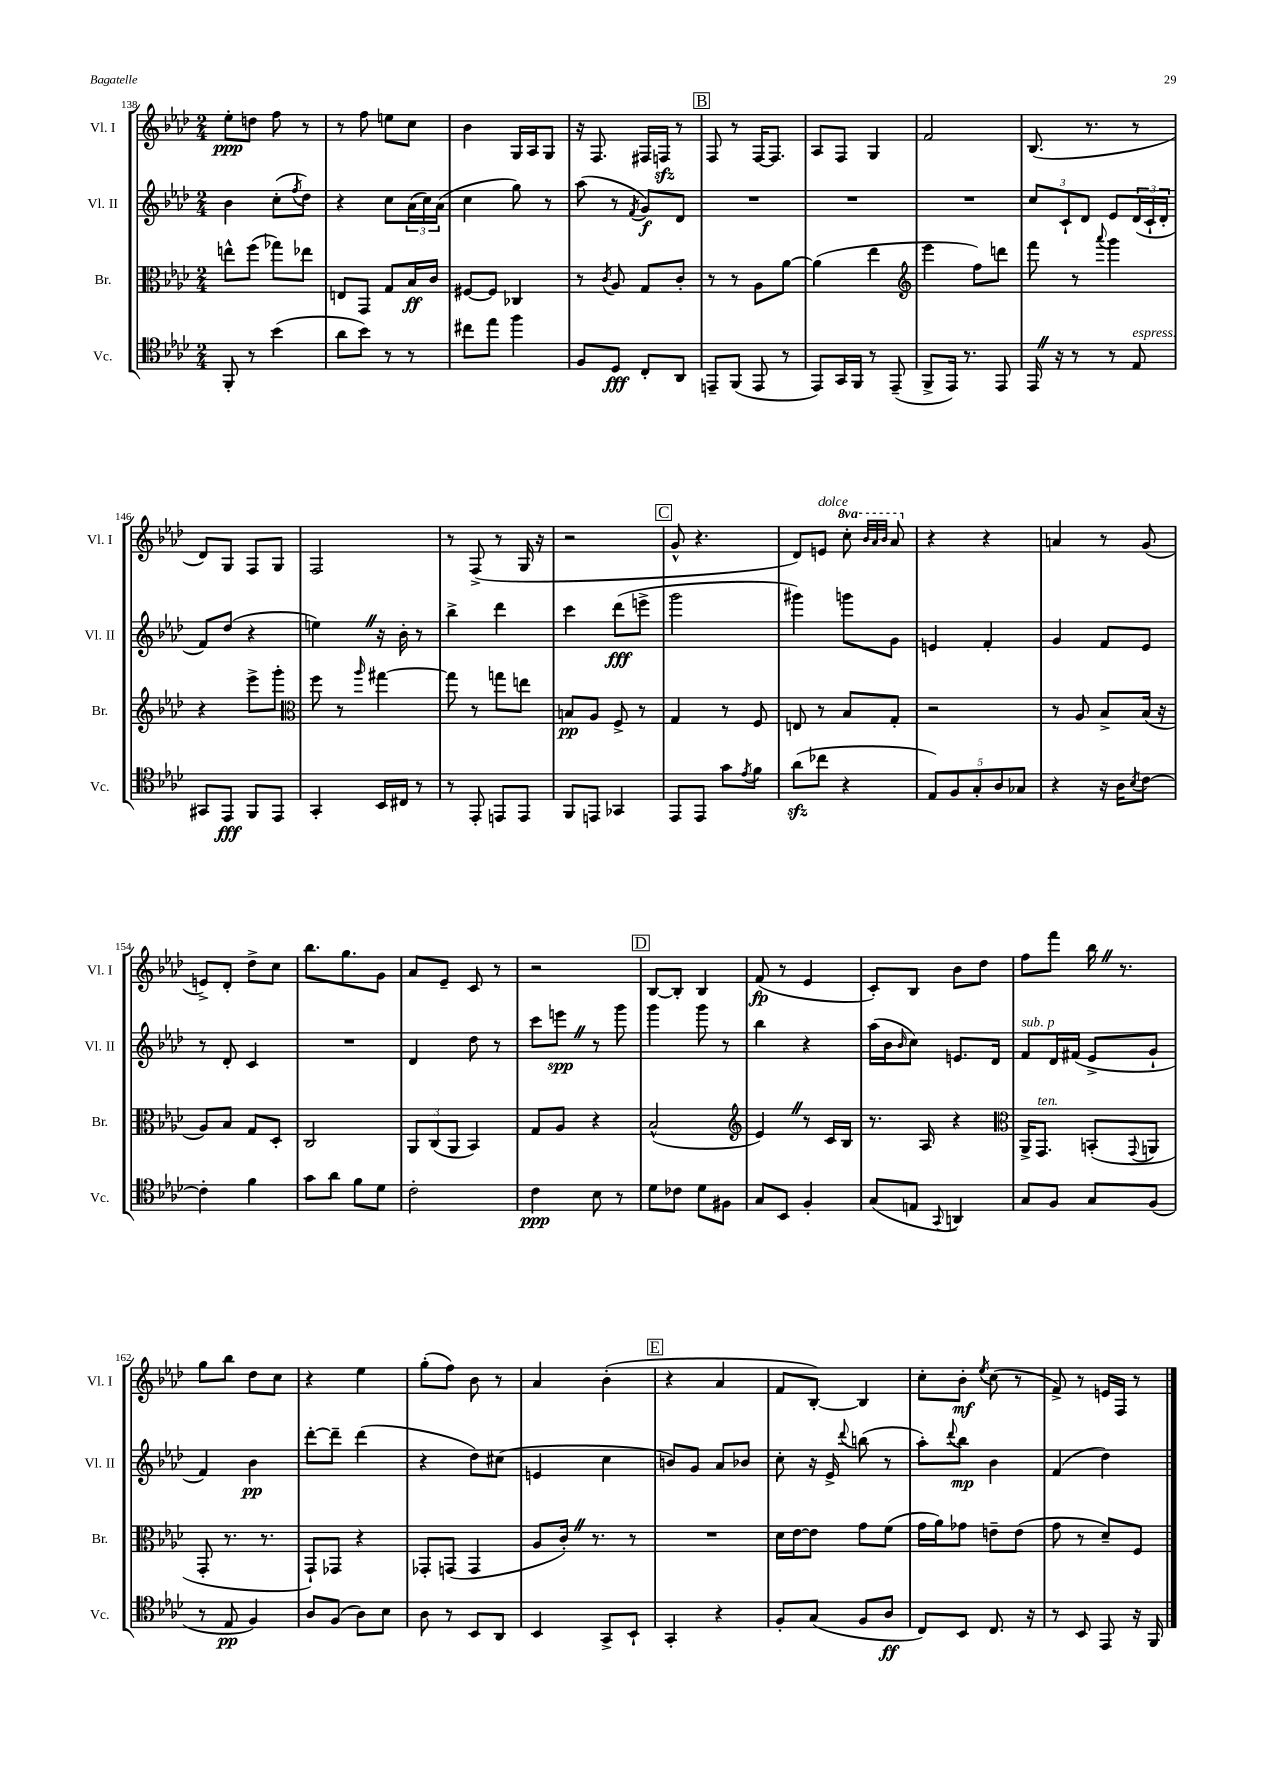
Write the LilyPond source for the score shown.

<<
\new StaffGroup <<
\new Staff = "s0" \with { instrumentName = "Vl. I" shortInstrumentName = "Vl. I" } {
    \clef treble \key aes \major \numericTimeSignature \time 2/4 \set Staff.ottavationMarkups = #ottavation-simple-ordinals
    ees''8-.\ppp d''8 f''8 r8 |
    r8 f''8 e''8 c''8 |
    bes'4 g16 aes16 g8 |
    r16 f8. fis16 f16\sfz r8 |
    \mark \markup { \box "B" } f8 r8 f16~ f8. |
    aes8 f8 g4 |
    f'2 |
    bes8.( r8. r8 |
    des'8) g8 f8 g8 |
    f2 |
    r8 f8->( r8 g16 r16 |
    r2 |
    \mark \markup { \box "C" } g'8-^ r4. |
    des'8) e'8^\markup { \italic "dolce" } \ottava #1 c'''8-. \grace { bes''32 aes''32 bes''32 } aes''8 \ottava #0 |
    r4 r4 |
    a'4 r8 g'8( |
    e'8->) des'8-. des''8-> c''8 |
    bes''8. g''8. g'8 |
    aes'8 ees'8-- c'8 r8 |
    r2 |
    \mark \markup { \box "D" } bes8~ bes8-. bes4 |
    f'8\fp( r8 ees'4 |
    c'8-.) bes8 bes'8 des''8 |
    f''8 f'''8 bes''16 \once \override BreathingSign.text = \markup { \musicglyph "scripts.caesura.straight" } \breathe r8. |
    g''8 bes''8 des''8 c''8 |
    r4 ees''4 |
    g''8-.( f''8) bes'8 r8 |
    aes'4 bes'4-.( |
    \mark \markup { \box "E" } r4 aes'4 |
    f'8 bes8~-.) bes4 |
    c''8-. bes'8-.\mf \acciaccatura { ees''8 } c''8( r8 |
    f'8->) r8 e'16 f16 r8 \bar "|." |
}
\new Staff = "s1" \with { instrumentName = "Vl. II" shortInstrumentName = "Vl. II" } {
    \clef treble \key aes \major \numericTimeSignature \time 2/4
    bes'4 c''8-.( \acciaccatura { f''8 } des''8) |
    r4 c''8 \tuplet 3/2 { aes'16( c''16) aes'16( } |
    c''4 g''8) r8 |
    aes''8( r8 \acciaccatura { f'8 } g'8\f) des'8 |
    \mark \markup { \box "B" } R2 |
    R2 |
    R2 |
    \tuplet 3/2 { c''8 c'8-! des'8 } ees'8 \tuplet 3/2 { des'16( c'16-! des'16-. } |
    f'8) des''8( r4 |
    e''4) \once \override BreathingSign.text = \markup { \musicglyph "scripts.caesura.straight" } \breathe r16 bes'16-. r8 |
    bes''4-> des'''4 |
    c'''4 des'''8\fff( e'''8-> |
    \mark \markup { \box "C" } g'''2 |
    gis'''4) g'''8 g'8 |
    e'4 f'4-. |
    g'4 f'8 ees'8 |
    r8 des'8-. c'4 |
    R2 |
    des'4 des''8 r8 |
    c'''8 e'''8\spp \once \override BreathingSign.text = \markup { \musicglyph "scripts.caesura.straight" } \breathe r8 g'''8 |
    \mark \markup { \box "D" } g'''4 g'''8 r8 |
    bes''4 r4 |
    aes''16( bes'16 \grace { bes'16 } c''8) e'8. des'16 |
    f'8^\markup { \italic "sub. p" } des'16 fis'16( ees'8-> g'8-! |
    f'4) bes'4\pp |
    des'''8~-. des'''8-- des'''4( |
    r4 des''8) cis''8( |
    e'4 c''4 |
    \mark \markup { \box "E" } b'8) g'8 aes'8 bes'8 |
    c''8-. r16 ees'16-> \appoggiatura { des'''8 } b''8( r8 |
    aes''8-.) \appoggiatura { des'''8 } bes''8\mp bes'4 |
    f'4( des''4) \bar "|." |
}
\new Staff = "s2" \with { instrumentName = "Br." shortInstrumentName = "Br." } {
    \clef alto \key aes \major \numericTimeSignature \time 2/4
    e''8-^ f''8( ges''8) ees''8 |
    e8 g,8 g8 bes16\ff c'16 |
    fis8~ fis8 ces4 |
    r8 \acciaccatura { c'8 } aes8 g8 c'8-. |
    \mark \markup { \box "B" } r8 r8 aes8 aes'8~ |
    aes'4( ees''4 |
    \clef treble ees'''4 f''8) d'''8 |
    f'''8 r8 \appoggiatura { aes'''8 } g'''4 |
    r4 ees'''8-> g'''8-. |
    \clef alto f''8 r8 \grace { aes''16 } gis''4~ |
    gis''8 r8 g''8 e''8 |
    b8\pp aes8 f8-> r8 |
    \mark \markup { \box "C" } g4 r8 f8 |
    e8 r8 bes8 g8-. |
    r2 |
    r8 aes8 bes8-> bes16( r16 |
    aes8) bes8 g8 des8-. |
    c2 |
    \tuplet 3/2 { aes,8 c8( aes,8 } bes,4) |
    g8 aes8 r4 |
    \mark \markup { \box "D" } bes2-^( |
    \clef treble ees'4) \once \override BreathingSign.text = \markup { \musicglyph "scripts.caesura.straight" } \breathe r8 c'16 bes16 |
    r8. aes16 r4 |
    \clef alto aes,16-> g,8.^\markup { \italic "ten." } b,8-.( \appoggiatura { g,8 } a,8 |
    g,8-. r8. r8. |
    g,8-!) ges,8 r4 |
    ges,8-. g,8( g,4 |
    aes8 c'16-.) \once \override BreathingSign.text = \markup { \musicglyph "scripts.caesura.straight" } \breathe r8. r8 |
    \mark \markup { \box "E" } R2 |
    des'16 ees'16~ ees'8 g'8 f'8( |
    g'16 aes'16) ges'8 e'8-- e'8( |
    g'8 r8 des'8--) f8 \bar "|." |
}
\new Staff = "s3" \with { instrumentName = "Vc." shortInstrumentName = "Vc." } {
    \clef tenor \key aes \major \numericTimeSignature \time 2/4
    f,8-. r8 bes'4( |
    aes'8 bes'8) r8 r8 |
    cis''8 ees''8 f''4 |
    f8 des8\fff c8-. aes,8 |
    \mark \markup { \box "B" } e,8-- f,8( e,8 r8 |
    ees,8) g,16 f,16 r8 ees,8--( |
    f,8-> ees,16) r8. ees,8 |
    ees,16 \once \override BreathingSign.text = \markup { \musicglyph "scripts.caesura.straight" } \breathe r16 r8 r8 ees8^\markup { \italic "espress." } |
    gis,8 ees,8\fff f,8 ees,8 |
    g,4-. bes,16 cis16 r8 |
    r8 ees,8-. e,8 e,8 |
    f,8 e,8 ges,4 |
    \mark \markup { \box "C" } ees,8 ees,8 g'8 \acciaccatura { ees'8 } f'8 |
    aes'8\sfz( ces''8 r4 |
    \tuplet 5/4 { ees8) f8 g8-. aes8 ges8 } |
    r4 r16 aes16 \acciaccatura { bes8 } c'8~ |
    c'4-. f'4 |
    g'8 aes'8 f'8 des'8 |
    c'2-. |
    c'4\ppp bes8 r8 |
    \mark \markup { \box "D" } des'8 ces'8 des'8 fis8 |
    g8 bes,8 f4-. |
    g8( e8 \appoggiatura { g,8 } a,4) |
    g8 f8 g8 f8( |
    r8 ees8\pp f4) |
    aes8 f8( aes8) bes8 |
    aes8 r8 bes,8 aes,8 |
    bes,4 g,8-> bes,8-! |
    \mark \markup { \box "E" } g,4-. r4 |
    f8-. g8( f8 aes8\ff |
    c8) bes,8 c8. r16 |
    r8 bes,8 ees,8 r16 f,16 \bar "|." |
}
>>
>>
\layout { \context { \Score currentBarNumber = #138 } }
